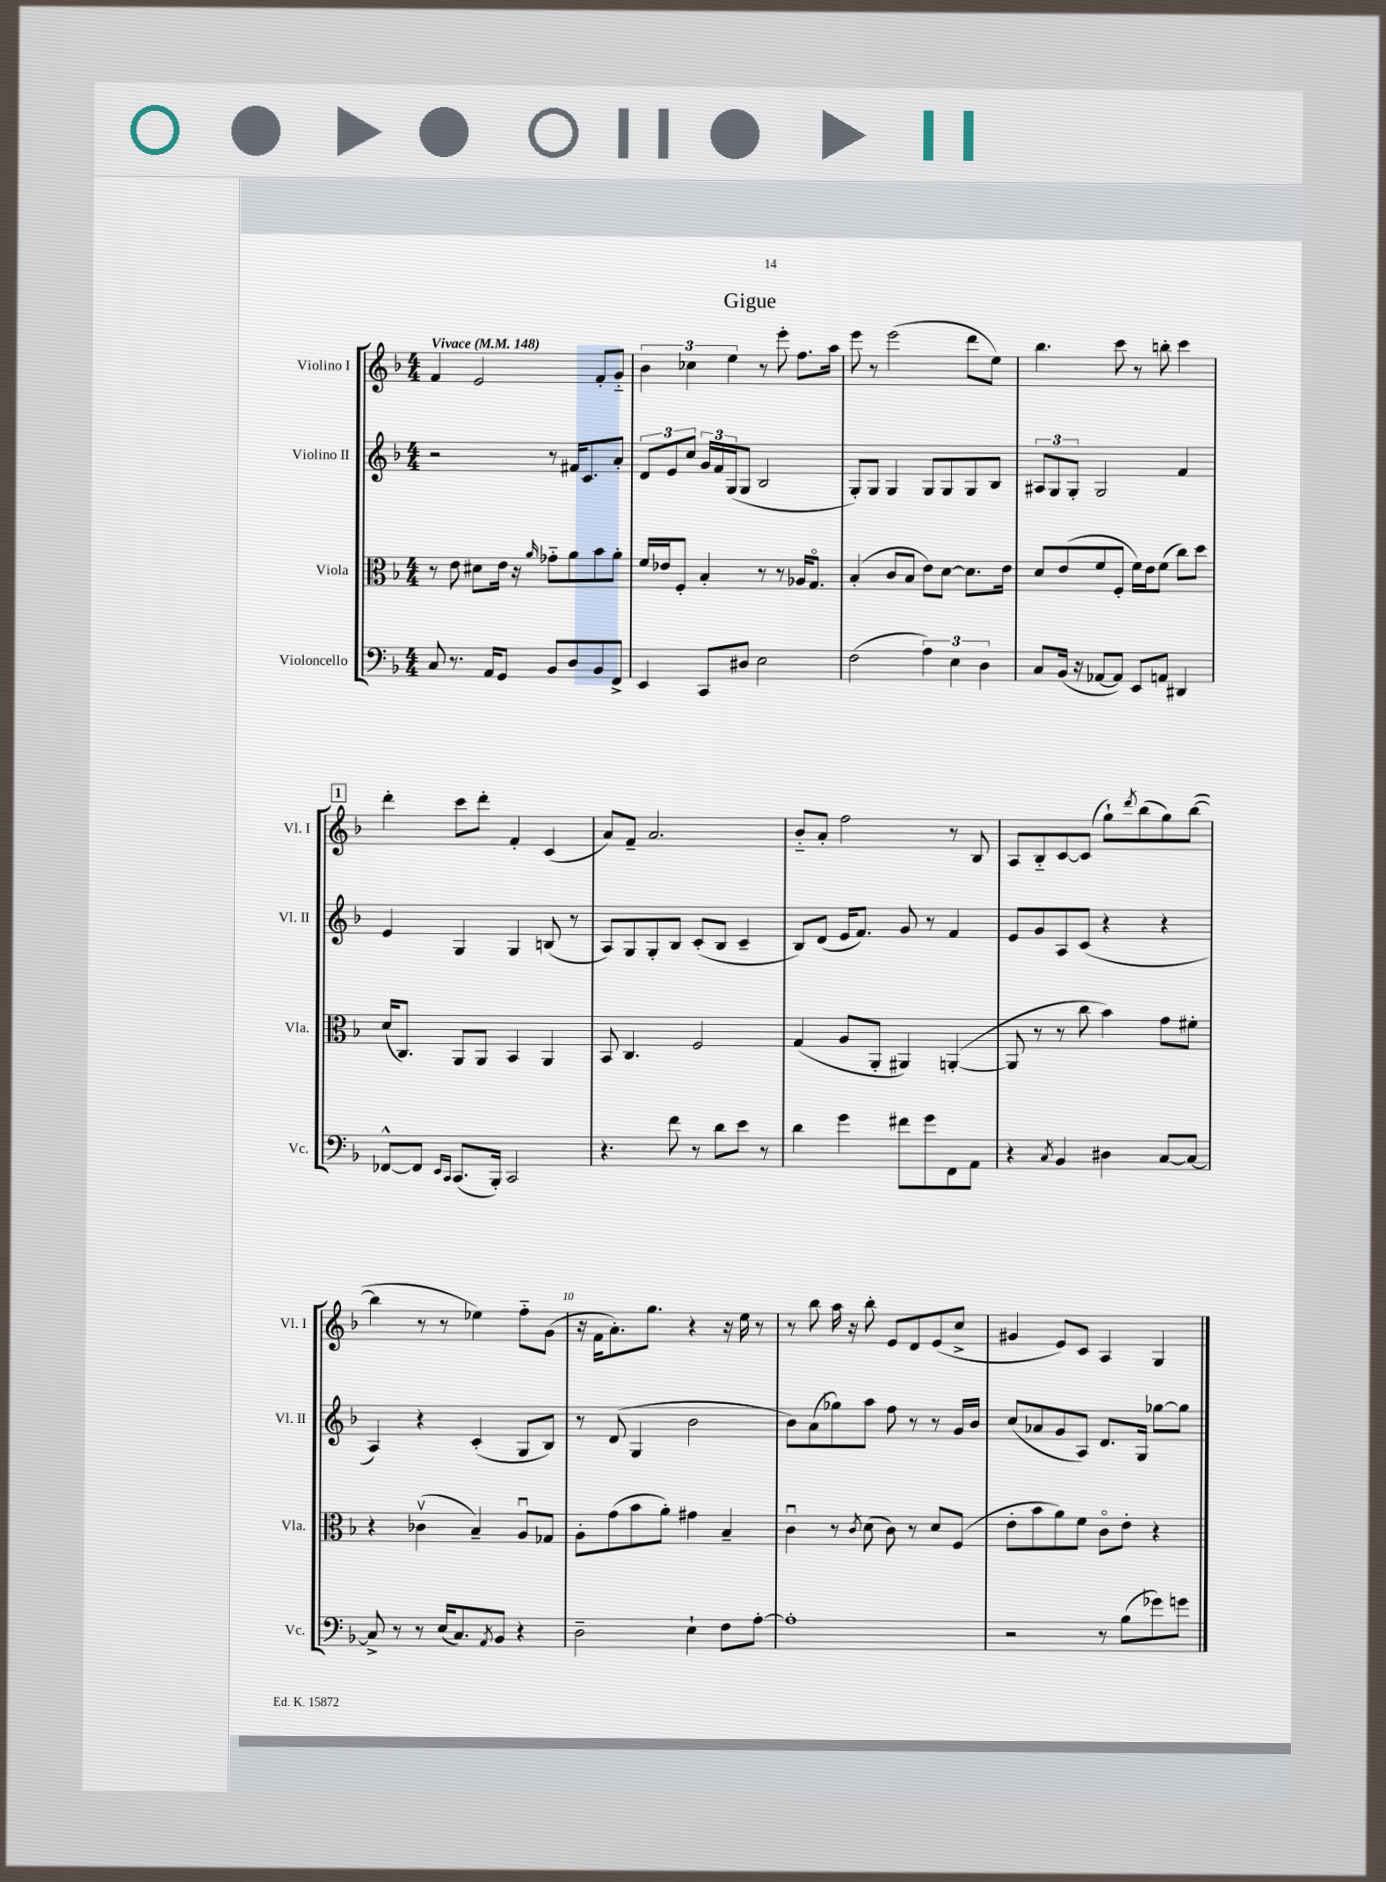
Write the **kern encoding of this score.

**kern	**kern	**kern	**kern
*staff4	*staff3	*staff2	*staff1
*clefF4	*clefC3	*clefG2	*clefG2
*k[b-]	*k[b-]	*k[b-]	*k[b-]
*M4/4	*M4/4	*M4/4	*M4/4
*MM148	*MM148	*MM148	*MM148
8C	8r	2r	4f
8.r	8e	.	.
.	8d#	.	2e
16AA	.	.	.
8GG	16e	.	.
.	16r	.	.
.	16qqa	.	.
8BB-	8g-'~	8r	.
8D	8a	16f#	.
.	.	8.c	.
8BB-	8b-	.	8f'
8FF^	8a'	8a'	8g'~
=	=	=	=
4EE	16f	12d	6b-
.	16e-	.	.
.	.	12e	.
.	8F'	.	.
.	.	12cc	6cc-
8CC	4B-'	24g	.
.	.	24f	.
.	.	(24G	6ee
8D#	.	8G	.
2E	8r	2B-	8r
.	8r	.	8eee'
.	16A-	.	8.ff
.	8.Go	.	.
.	.	.	16aa
=	=	=	=
(2F	(4B-'	8G')	8eee
.	.	8G	8r
.	8c	4G	(2eee
.	8B-	.	.
6A)	8e)	8G	.
.	[8d	8G	.
6E	.	.	.
.	8.d]	8G	8ddd
6D	.	.	.
.	.	8B-	8ee)
.	16e	.	.
=	=	=	=
8C	8d	12A#	4.bb-
.	.	12G	.
(16BB-	(8e	.	.
.	.	12G'	.
16r	.	.	.
[8AA-	8f	2G	.
8AA-])	8F'	.	8ccc
8EE	16f)	.	8r
.	16e	.	.
8AA	(8f	.	8bb'
4DD#	8cc)	4f	4ccc
.	8dd	.	.
=	=	=	=
[8FF-^^	(16d	4e	4ddd'
.	8.C)	.	.
8FF-]	.	.	.
16qqEE	.	.	.
16qqCC	.	.	.
(8.CC	8AA	4G	8ccc
.	8AA	.	8ddd'
16BBB-')	.	.	.
2CC	4BB-	4G	4f'
.	4AA	(8B	(4c
.	.	8r	.
=	=	=	=
4.r	8BB-	8A)	8a)
.	4.C	8G	8f~
.	.	8G'	2.a
8f	.	8B-	.
8r	2F	(8c'	.
8d	.	8B-	.
8e	.	4c~	.
8r	.	.	.
=	=	=	=
4d	(4G	8B-)	8b-'~
.	.	(8d	8a'
4g	8A	16e	2ff
.	.	8.f)	.
.	8AA'	.	.
8f#	4AA#)	8g	.
8g	.	8r	.
8FF	([4AA'	4f	8r
8AA	.	.	8B-
=	=	=	=
4r	8AA]	8e	8A
.	8r	8g	8B-'~
8qC	.	.	.
4BB-	8r	8A	[8c
.	8cc	(8c	(8c]
4D#	4b-)	4r	8gg`)
.	.	.	8qddd
.	.	.	(8bb-
[8C	8g	4r	8gg)
8C_	8f#'	.	([8bb-
=	=	=	=
8C^]	4r	4A)	4bb-]
8r	.	.	.
8r	(4c-v	4r	8r
(16E	.	.	8r
8.C)	.	.	.
.	4B-~)	(4c'	4ee-)
8qAA	.	.	.
8BB-	.	.	.
4r	8Au	8G	8ff'~
.	8G-	8B-)	(8g
=	=	=	=
2D~	8A'	8r	16r
.	.	.	16f
.	(8g	(8d	8.a')
.	8b-	4G	.
.	.	.	8.gg
.	8a')	.	.
4E`	4g#	2b-	4r
8F	4B-~	.	16r
.	.	.	16ee
[8A'	.	.	8r
=	=	=	=
1A']	4cu	8b-)	8r
.	.	(8a	8bb-
.	8r	8gg-)	16aa
.	.	.	16r
.	8qc	.	.
.	(8d	8aa	8bb-'
.	8c)	8ff	8e
.	8r	8r	8d
.	8d	8r	(8e
.	(8F	16g	8cc^
.	.	16b-	.
=	=	=	=
2r	8e'	(8cc	4g#
.	8b-	8a-	.
.	8a)	8g	8e)
.	8f	8A)	8c
8r	8co	8.d	4A
(8B-	8e'	.	.
.	.	16G	.
8g-)	4r	[8gg-	4G
8g	.	8gg-]	.
==	==	==	==
*-	*-	*-	*-
